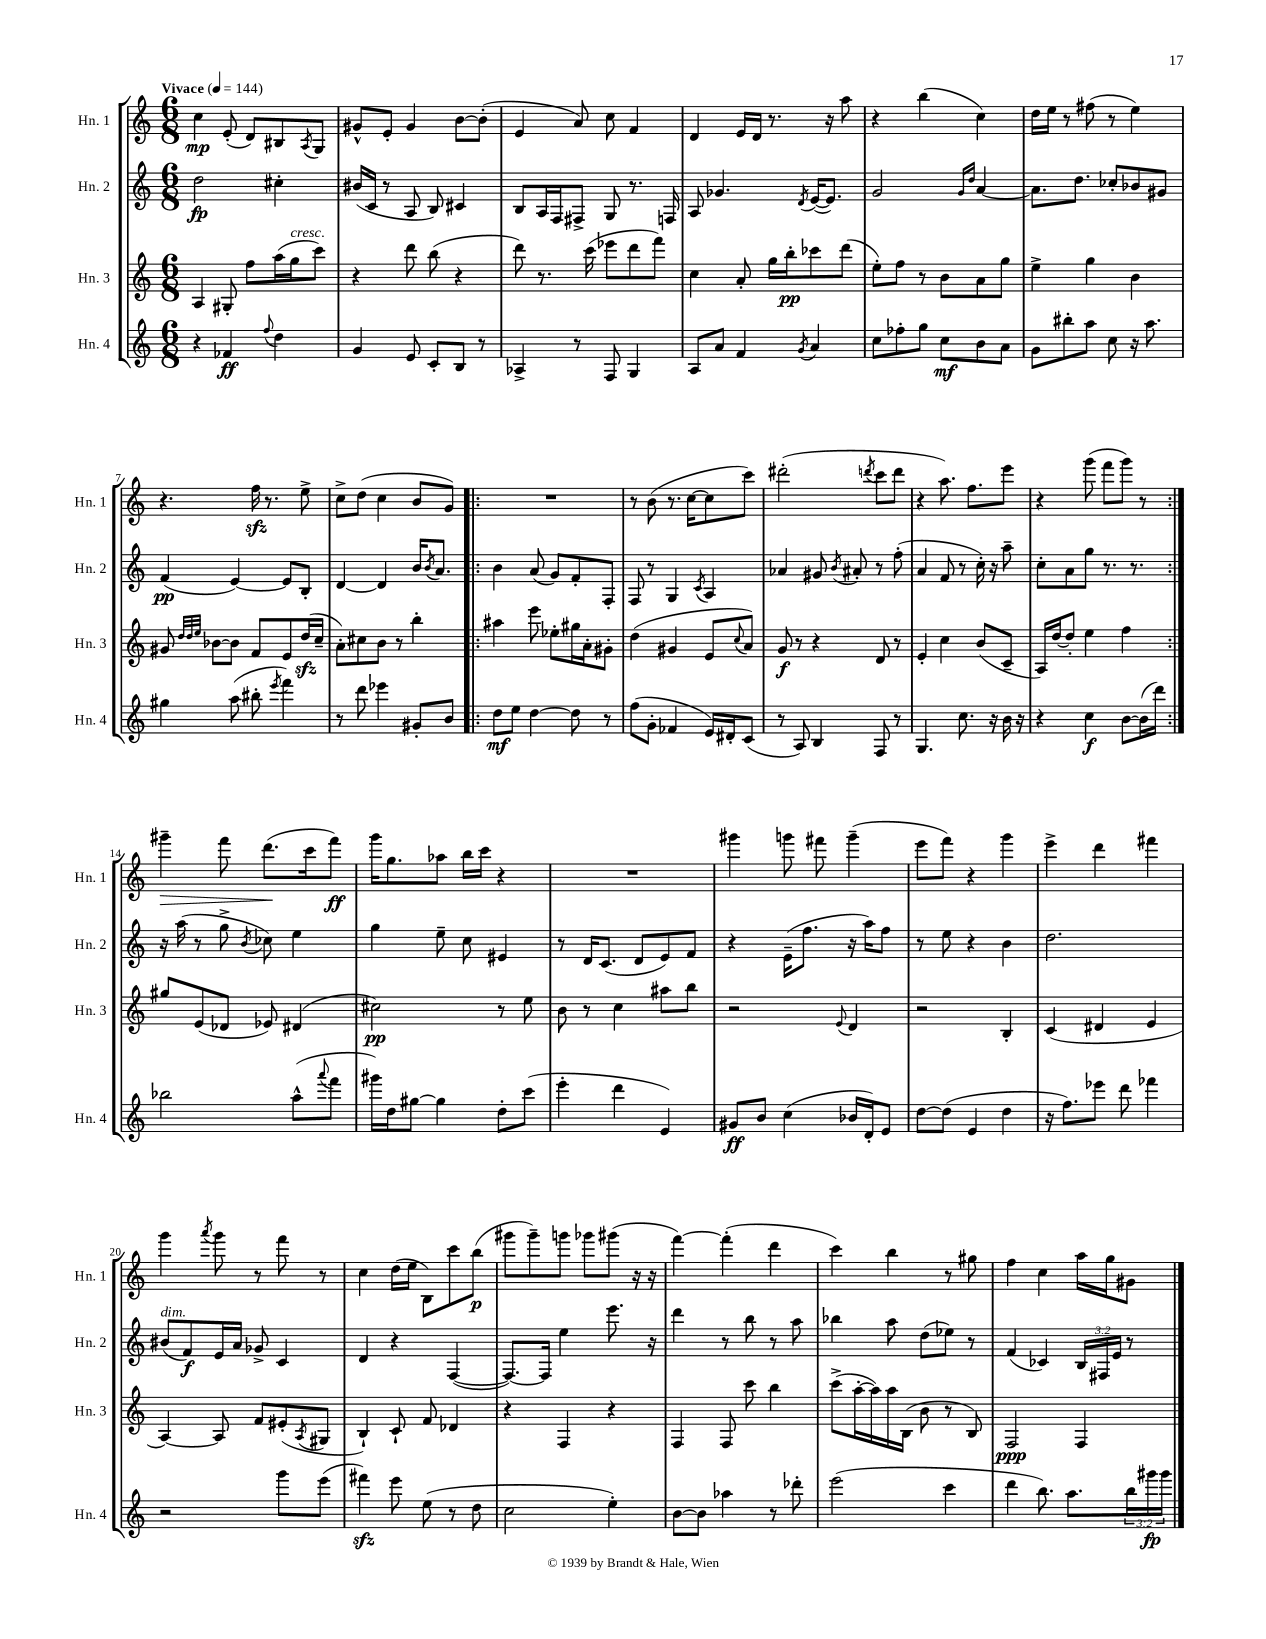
<<
\new StaffGroup <<
\new Staff = "s0" \with { instrumentName = "Hn. 1" shortInstrumentName = "Hn. 1" } {
    \clef treble \key c \major \numericTimeSignature \time 6/8 \tempo "Vivace" 4 = 144
    c''4\mp e'8-.( d'8) bis8 \acciaccatura { a8 } g8 |
    gis'8-^ e'8-. gis'4 b'8~ b'8-.( |
    e'4 a'8) c''8 f'4 |
    d'4 e'16 d'16 r8. r16 a''8 |
    r4 b''4( c''4) |
    d''16 e''16 r8 fis''8( r8 e''4) |
    r4. f''16\sfz r8. e''8-> |
    c''8-> d''8( c''4 b'8 g'8) |
    \repeat volta 2 { R2. |
    r8 b'8( r8. c''16~ c''8 c'''8) |
    dis'''2-.( \acciaccatura { d'''8 } c'''8 d'''8 |
    r4 a''8.) f''8. e'''8 |
    r4 g'''8( f'''8 g'''8) r8 | }
    gis'''4--\> f'''8 d'''8.\!( c'''16 f'''8\ff) |
    g'''16 g''8. aes''8 b''16 c'''16 r4 |
    R2. |
    gis'''4 g'''8 fis'''8 g'''4--( |
    e'''8 f'''8) r4 g'''4 |
    e'''4-> d'''4 fis'''4 |
    g'''4 \acciaccatura { a'''8 } g'''8 r8 f'''8 r8 |
    c''4 d''16( e''16 b8) c'''8 b''8\p( |
    gis'''8 gis'''8--) g'''8 ges'''8 gis'''8( r16 r16 |
    f'''4~) f'''4-.( d'''4 |
    c'''4) b''4 r8 gis''8 |
    f''4 c''4 a''16 g''16 gis'8 \bar "|." |
}
\new Staff = "s1" \with { instrumentName = "Hn. 2" shortInstrumentName = "Hn. 2" } {
    \clef treble \key c \major \numericTimeSignature \time 6/8 \override Staff.TupletNumber.text = #tuplet-number::calc-fraction-text
    d''2\fp cis''4-. |
    bis'16( c'16 r8 a8 b8) cis'4 |
    b8 a16 f16 fis8-> g8 r8. f16 |
    a8 ges'4. \acciaccatura { d'8 } e'16~( e'8.) |
    g'2 \grace { g'16 d''16 } a'4~ |
    a'8. d''8. ces''8-. bes'8 gis'8 |
    f'4\pp( e'4~) e'8 b8-. |
    d'4~ d'4 b'16 \acciaccatura { b'8 } a'8. |
    \repeat volta 2 { b'4 a'8( g'8) f'8-. f8-. |
    f8 r8 g4 \acciaccatura { c'8 } a4 |
    aes'4 gis'8 \acciaccatura { b'8 } ais'8-. r8 f''8-.( |
    a'4 f'8 r8 c''16-.) r16 a''8-- |
    c''8-. a'8 g''8 r8. r8. | }
    r16 a''16( r8 g''8-> \acciaccatura { b'8 } ces''8) e''4 |
    g''4 e''8-- c''8 eis'4 |
    r8 d'16 c'8.( d'8 e'8) f'8 |
    r4 e'16--( f''8. r16 a''16) f''8 |
    r8 e''8 r4 b'4 |
    d''2. |
    bis'8^\markup { \italic "dim." }( f'8\f) e'16 a'16 ges'8-> c'4 |
    d'4 r4 f4~( |
    f8.~) f16 e''4 e'''8. r16 |
    d'''4 r8 b''8 r8 a''8 |
    bes''4 a''8 d''8( ees''8) r8 |
    f'4( ces'4) \tuplet 3/2 { b16 fis16 e'16 } r8 \bar "|." |
}
\new Staff = "s2" \with { instrumentName = "Hn. 3" shortInstrumentName = "Hn. 3" } {
    \clef treble \key c \major \numericTimeSignature \time 6/8
    a4 gis8-. f''8 a''16( g''16^\markup { \italic "cresc." } c'''8) |
    r4 d'''8 b''8( r4 |
    d'''8) r8. c'''16( ees'''8 d'''8 f'''8) |
    c''4 a'8-. g''16 b''16-.\pp ces'''8 d'''8( |
    e''8-.) f''8 r8 b'8 a'8 g''8 |
    e''4-> g''4 b'4 |
    gis'8 \grace { d''32 d''32 e''32 } bes'8~ bes'8 f'8 e'8 d''16\sfz( c''16-- |
    a'8-.) cis''8 b'8 r8 b''4-. |
    \repeat volta 2 { ais''4 e'''8 ees''8-. gis''16 a'16-. gis'8-. |
    d''4( gis'4 e'8 \appoggiatura { c''8 } a'8) |
    g'8\f r8 r4 d'8 r8 |
    e'4-. c''4 b'8( c'8-- |
    a16) d''16~ d''8-. e''4 f''4 | }
    gis''8 e'8( des'8 ees'8) dis'4( |
    cis''2\pp) r8 e''8 |
    b'8 r8 c''4 ais''8 b''8 |
    r2 \appoggiatura { e'8 } d'4 |
    r2 b4-. |
    c'4( dis'4 e'4 |
    a4~) a8 f'8 eis'8-.( \acciaccatura { a8 } gis8 |
    b4-!) c'8-! f'8 des'4 |
    r4 f4 r4 |
    f4 f8 c'''8 b''4 |
    c'''8->( a''16~-. a''16) a''16 b16( b'8 r8 b8) |
    f2\ppp f4 \bar "|." |
}
\new Staff = "s3" \with { instrumentName = "Hn. 4" shortInstrumentName = "Hn. 4" } {
    \clef treble \key c \major \numericTimeSignature \time 6/8 \override Staff.TupletNumber.text = #tuplet-number::calc-fraction-text
    r4 fes'4\ff \appoggiatura { f''8 } d''4 |
    g'4 e'8 c'8-. b8 r8 |
    aes4-> r8 f8 g4 |
    a8 a'8 f'4 \acciaccatura { g'8 } a'4 |
    c''8 fes''8-. g''8 c''8\mf b'8 a'8 |
    g'8 bis''8-. a''8 c''8 r16 a''8. |
    gis''4 a''8( bis''8-. \acciaccatura { e'''8 } f'''4) |
    r8 d'''8 ees'''4 gis'8-. b'8 |
    \repeat volta 2 { d''8\mf e''8 d''4~ d''8 r8 |
    f''8( g'8-. fes'4 e'16) dis'16-. c'8( |
    r8 a8) b4 f8 r8 |
    g4. c''8. r16 b'16 r16 |
    r4 c''4\f b'8~ b'16( d'''16) | }
    bes''2 a''8-^( \appoggiatura { a'''8 } f'''8 |
    gis'''16) d''16 gis''8~ gis''4 d''8-. c'''8( |
    e'''4-. d'''4 e'4) |
    gis'8\ff b'8 c''4( bes'16 d'16-.) e'8 |
    d''8~ d''8( e'4 d''4 |
    r16 f''8.) ees'''8 d'''8 fes'''4 |
    r2 g'''8 e'''8( |
    fis'''4\sfz) e'''8 e''8( r8 d''8 |
    c''2 e''4-.) |
    b'8~ b'8 aes''4 r8 des'''8-. |
    e'''2( c'''4 |
    d'''4 b''8.) a''8. \tuplet 3/2 { b''16 gis'''16\fp gis'''16 } \bar "|." |
}
>>
>>
